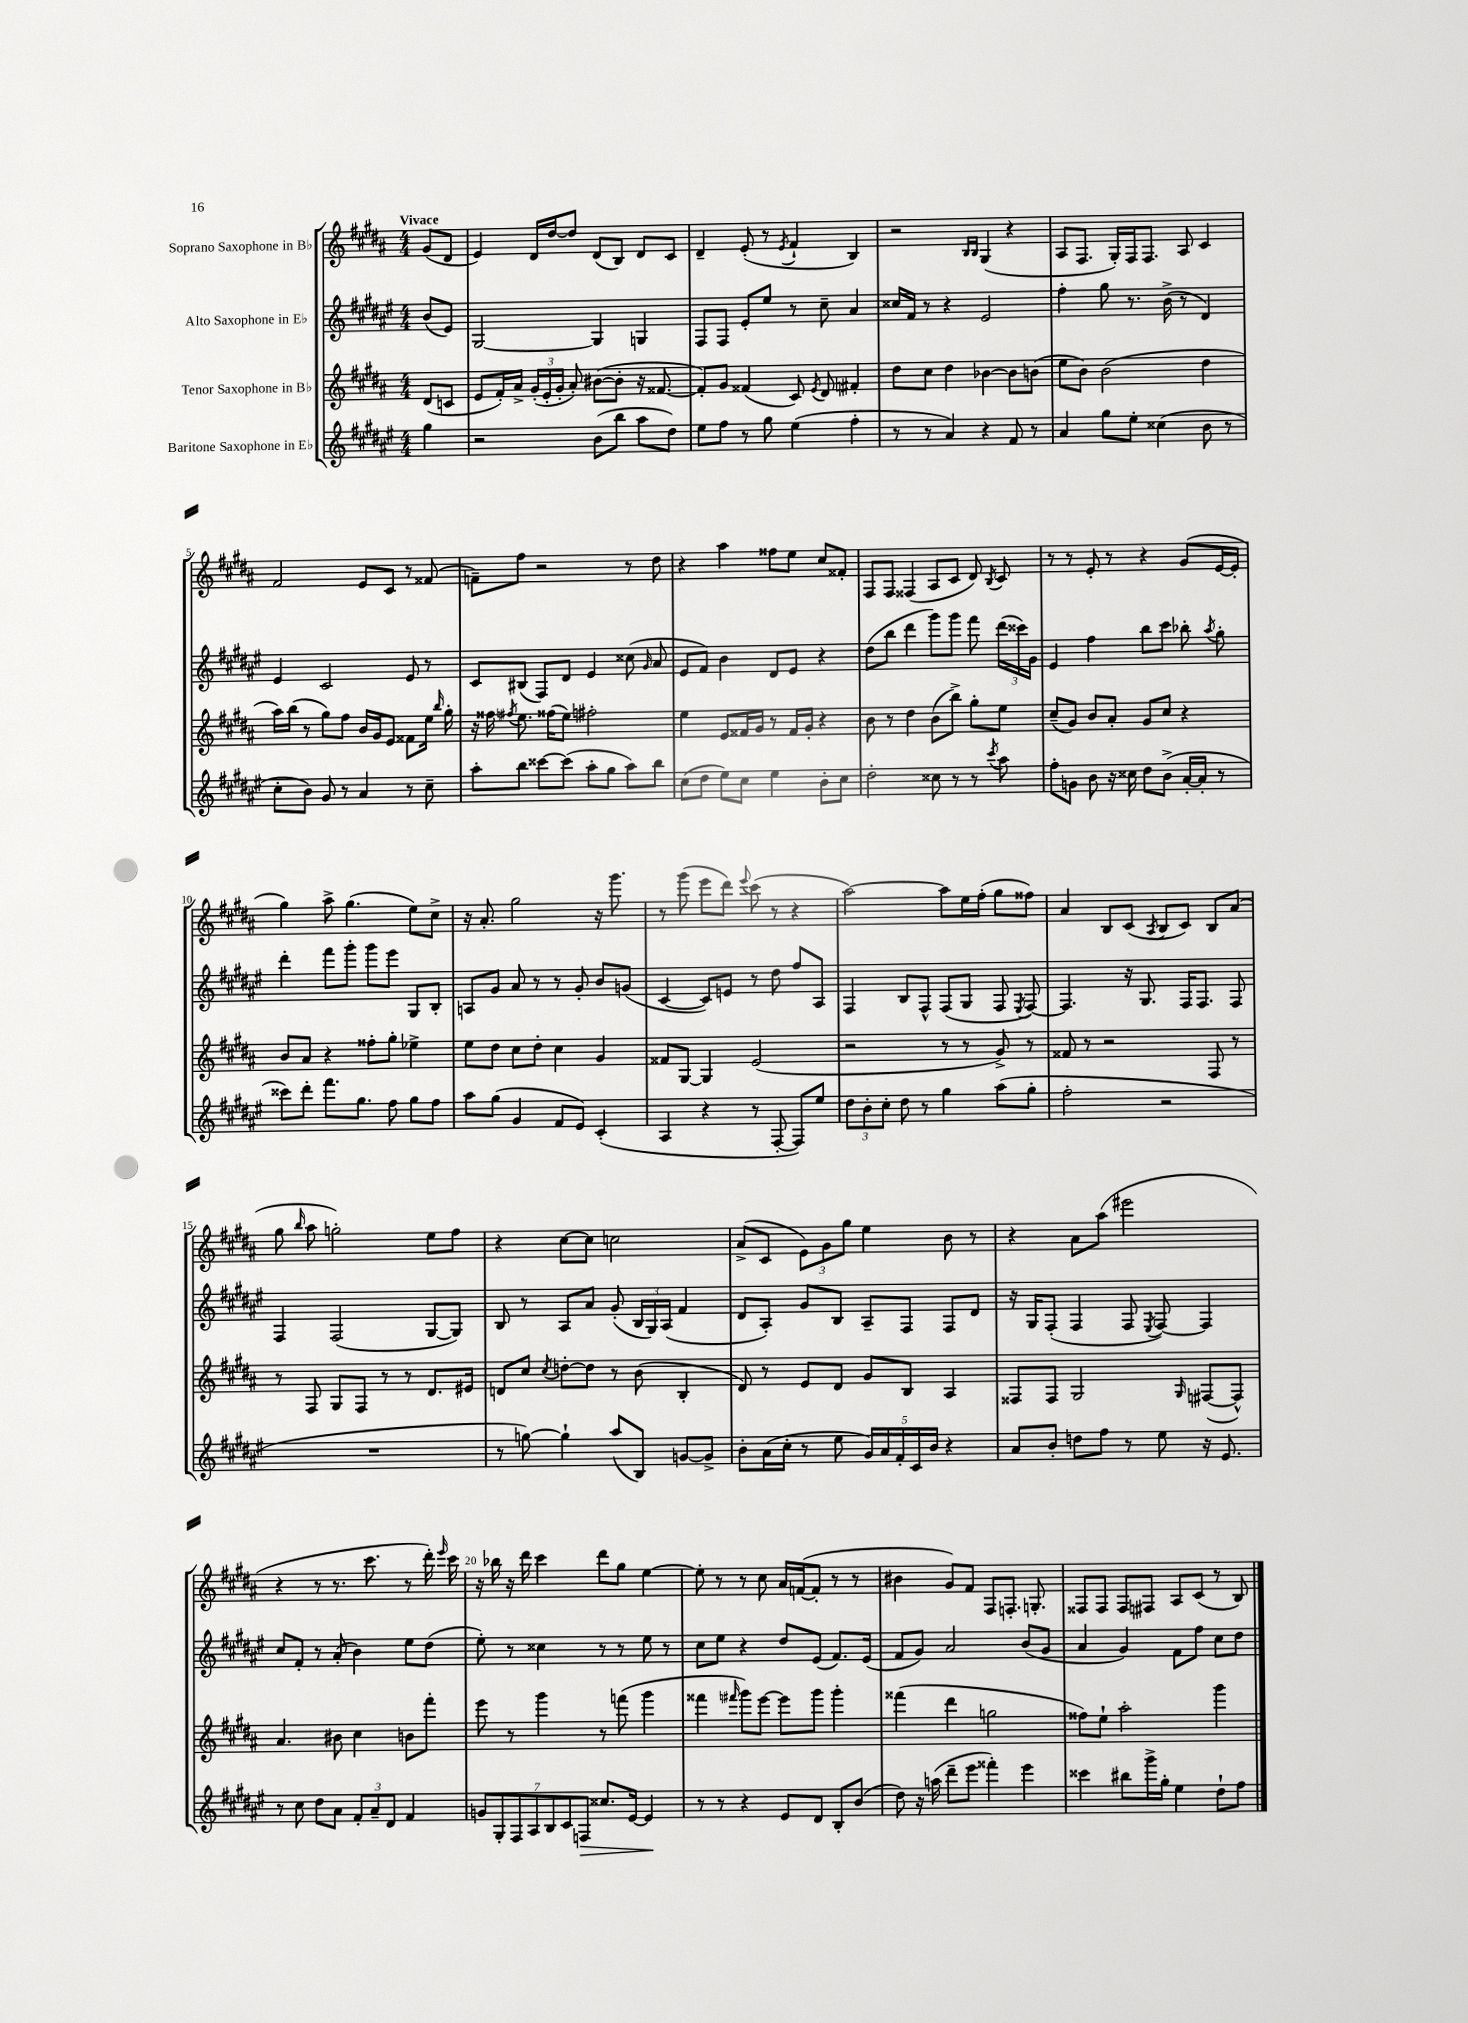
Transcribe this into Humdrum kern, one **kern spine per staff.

**kern	**kern	**kern	**kern
*staff4	*staff3	*staff2	*staff1
*clefG2	*clefG2	*clefG2	*clefG2
*k[f#c#g#d#a#e#]	*k[f#c#g#d#a#]	*k[f#c#g#d#a#e#]	*k[f#c#g#d#a#]
*M4/4	*M4/4	*M4/4	*M4/4
4gg#\	(8d#/L	(8b/L	(8g#/L
.	8c/J	8e#/J)	8d#/J
=	=	=	=
2r	8e/L	[2G#/	4e/)
.	16f#'/L)	.	.
.	16a#^/JJ	.	.
.	(24g#'/LL	.	16d#/LL
.	24e'/	.	.
.	.	.	[16dd#/J
.	24g#'/JJ	.	.
.	8a#'/)	.	8dd#/]J
(8b\L	([8b#\L	4G#/]	(8d#/L
8bb\J	8b#'\]J	.	8B/J)
8aa#\L	16r	4G/	8d#/L
.	[8.f##/	.	.
8dd#\J)	.	.	8c#/J
=	=	=	=
8ee#\L	8f##'/]L)	8F#/L	4d#~/
8ff#\J	8g#/J	8F#/J	.
8r	(4f##/	8e#'/L	(8e'/
8gg#\	.	8ee#/J	8r
.	.	.	8qe/
(4ee#\	8c#/)	8r	4f#`/
.	8qe/	.	.
.	8d#/	8cc#~\	.
4ff#'\	4f#'/	4a#/	4B/)
=	=	=	=
8r	8dd#\L	16cc##/LL	2r
.	.	16f#/JJ	.
8r	8cc#\J	8r	.
4a#/)	4dd#\	4r	.
.	.	.	16qqB/LL
.	.	.	16qqB/JJ
4r	[4b-\	2e#/	(4G#/
8f#/	8b-\]L	.	4r
8r	(8b\J	.	.
=	=	=	=
4a#/	8ee\L	4ff#'\	8A#/L
.	8b\J)	.	8.F#/J
8gg#\L	(2b\	8gg#\	.
.	.	.	16G#'/LL)
8ee#'\J	.	8.r	16F#/J
.	.	.	8.F#/J
(4cc##\	.	.	.
.	.	(16b^\	.
.	.	8r	8A#/
8b\	4dd#\	4d#/)	4c#/
8r	.	.	.
=	=	=	=
8cc#'\L	16aa#\LL)	4e#/	2f#/
.	(16bb\JJ	.	.
8b\J)	8r	.	.
8g#/	8gg#\L)	2c#/	.
8r	8ff#\J	.	.
4a#/	16b/LL	.	8e/L
.	16g#/J	.	.
.	8e/J	.	8c#/J
8r	8f##\L	8e#/	8r
8cc#~\	16ee\Jk	8r	(8f##/
.	16qqbb/	.	.
.	16gg#'\	.	.
=	=	=	=
8aa#'\L	16r	8c#/L	8f~\L)
.	16ff##\	.	.
.	8qff#/	.	.
8bb\J	8.ee\	(8B#/J	8ff#\J
[8ccc##\L	.	8F#/L)	2r
.	(16ff##\LK	.	.
(8ccc##\]J	8ee\J)	8d#/J	.
8aa#'\L	2ff#'\	4e#/	.
8gg#\J	.	.	.
8aa#\L)	.	(8cc##\	8r
.	.	16qqg#/	.
8bb\J	.	8a#/	8dd#\
=	=	=	=
(8cc#\L	4ee\	8e#/L	4r
8dd#\J	.	8f#/J)	.
8ee#\L)	8e/L	4b\	4aa#\
8cc#\J	16f##/L	.	.
.	16g#/JJ	.	.
4ee#\	8r	8d#/L	8ff##\L
.	16f##/LL	8e#/J	8ee\J
.	16g#'/JJ	.	.
8b'\L	4r	4r	8cc#/L
8cc#\J	.	.	8f##'/J
=	=	=	=
2dd#'\	8b\	(8dd#\L	8F#/L
.	8r	8bb\J	8F#/J
.	4dd#\	4ddd#\	(4F##/
8cc##\	(8b\L	8ggg#\L)	8A#/L
8r	8bb^\J)	8ggg#\J	8c#/J
8r	8gg#'\L	8fff#\	8d#/)
8qccc#/	.	.	8qB/
8aa#\	8ee\J	(24ddd#\LL	8c#/
.	.	24ccc##\)	.
.	.	24g#\JJ	.
=	=	=	=
8ff#'\L	(8cc#~/L	4e#/	8r
8g\J	8g#/J)	.	8r
8b\	8b/L	4ff#\	8e'/
16r	8a#'/J	.	8r
16cc##\	.	.	.
8dd#\L	8g#/L	8bb\L	4r
(8b^\J	8cc#/J	8ccc#\J	.
[16a#'/LL	4r	8bb-'\	(8g#/L
16a#'/]JJ	.	.	.
.	.	8qaa#/	.
8r	.	8gg#'\	[16e/L
.	.	.	16e'/]JJ
=	=	=	=
8ccc##\L)	8b/L	4ddd#'\	4gg#\)
8ddd#'\J	8a#/J	.	.
8.fff#\L	4r	8fff#\L	8aa#^\
.	.	8ggg#'\J	(4.gg#\
8.gg#\J	.	.	.
.	8ff##'\L	8ggg#\L	.
8ff#\	8gg#'\J	8eee#\J	.
8gg#\L	4ee-^\	8G#/L	8ee\L)
8ff#\J	.	8B'/J	8cc#^\J
=	=	=	=
8aa#\L	8ee\L	8A/L	16r
.	.	.	8.a#'/
(8gg#\J	8dd#\J	8g#/J	.
4g#/	8cc#\L	8a#/	2gg#\
.	8dd#'\J	8r	.
8f#/L	4cc#\	8r	.
8e#/J)	.	8g#'/	.
(4c#'/	4g#/	8b/L	16r
.	.	.	8.ggg#\
.	.	(8g/J	.
=	=	=	=
4A#/	8f##/L	[4c#/	8r
.	[8G#/J	.	(8ggg#\
4r	4G#/]	8c#/]L)	8eee\L
.	.	8e/J	8ddd#\J)
.	.	.	8qqeee/
8r	(2e/	8r	(8ccc#\
[8F#'/	.	8dd#\	8r
8F#/]L)	.	8ff#/L	4r
8ee#/J	.	8A#/J	.
=	=	=	=
12dd#\L	2r	4F#/	[2aa#\)
12b'\	.	.	.
12cc#'\J	.	.	.
8dd#\	.	8B/L	.
8r	.	8F#^^/J	.
4gg#\	8r	(8F#/L	8aa#\]L
.	8r	8G#/J	16ee\L
.	.	.	(16ff#'\JJ
(8aa#\L	8g#^/)	8F#/	8gg#\L
.	.	8qE#/	.
8gg#'\J	8r	[8F#/)	8ff##\J)
=	=	=	=
2ff#'\	8f##/	4.F#/]	4a#/
.	8r	.	.
.	2r	.	8B/L
.	.	16r	(8c#/J
.	.	8.G#/	.
.	.	.	8qA#/
2r	.	.	8B/L
.	.	16F#/LK	8c#/J)
.	.	8.F#/J	.
.	8F#/	.	8B/L
.	8r	8F#/	(8a#/J
=	=	=	=
1r	8r	4F#/	8gg#\
.	.	.	16qqbb/
.	8F#/	.	8aa#\
.	8G#/L	(2F#/	2gg'\)
.	8F#/J	.	.
.	8r	.	.
.	8r	.	.
.	8.d#/L	[8G#/L	8ee\L
.	.	8G#/]J)	8ff#\J
.	16e#/Jk	.	.
=	=	=	=
8r	8d/L	8B/	4r
[8gg\)	8cc#/J	8r	.
.	8qcc#/	.	.
4gg`\]	[8dd'\L	8A#/L	[8cc#\L
.	8dd\]J	8a#/J	8cc#\]J
(8aa#/L	8r	(8g#'/	2cc\
8B/J)	(8b\	24B/LL	.
.	.	24G#/)	.
.	.	(24A#/JJ	.
[8g/L	4B'/	4f#/	.
8g^/]J	.	.	.
=	=	=	=
8b'\L	8d#/)	8d#/L	(8a#^/L
(16a#\L	8r	8A#'/J)	8c#/J
16cc#'\JJ	.	.	.
8r	8e/L	8g#/L	12e\L)
.	.	.	12g#\
8ee#\	8d#/J	8B/J	.
.	.	.	12gg#\J
20g#/LL)	8g#/L	8A#~/L	4ee\
20a#/	.	.	.
20f#'/	.	.	.
.	8B/J	8F#/J	.
20c#/	.	.	.
20b/JJ	.	.	.
4r	4A#/	8F#/L	8b\
.	.	8d#/J	8r
=	=	=	=
8a#/L	8F##/L	16r	4r
.	.	16G#/LK	.
8b'/J	8F##/J	(8F#'/J	.
8dd\L	2G#/	4F#/	8a#\L
8ff#\J	.	.	(8aa#\J
8r	.	8F#/	2eee#\
.	.	8qE#/	.
8ee#\	.	[8F#/)	.
.	16qqG#/	.	.
16r	([8F#/L	4F#/]	.
8.e#/	.	.	.
.	8F#^^/]J)	.	.
=	=	=	=
8r	4.a#/	8cc#/L	4r
8cc#\	.	8f#'/J	.
8dd#\L	.	8r	8r
8a#\J	8b#\	(8a#'/	8.r
12f#'/L	4cc#\	4b\)	.
.	.	.	8.ccc#\
12a#~/	.	.	.
12d#/J	.	.	.
4f#/	8b\L	8ee#\L	8r
.	8fff#'\J	(8dd#\J	16ddd#'\)
.	.	.	16qqeee/
.	.	.	16ccc#\
=	=	=	=
14g/L	8eee\	8ee#'\)	16r
.	.	.	16bb-\
14G#'/	.	.	.
.	8r	8r	16r
14F#/	.	.	.
.	.	.	16ddd#\
14A#/	.	.	.
.	4ggg#\	4cc##\	4ccc#\
14B/	.	.	.
14c#/	.	.	.
14F/J	.	.	.
8.cc##/L	8r	8r	8ddd#\L
.	(8fff\	8r	8gg#\J
[16e#/Jk	.	.	.
4e#/]	4ggg#\	8ee#\	[4ee\
.	.	8r	.
=	=	=	=
8r	4fff##\	8cc#\L	8ee'\]
8r	.	8ee#\J	8r
.	16qqfff#/	.	.
4r	8ggg#\L)	4r	8r
.	[8eee\J	.	8cc#\
8e#/L	8eee\]L	8dd#/L	16a#/LL
.	.	.	([16f/J
8d#/J	8ggg#\J	(8e#/J	8f'/]J
8B'/L	4ggg#'\	8.f#/L)	8r
(8b/J	.	.	8r
.	.	(16e#/Jk	.
=	=	=	=
8dd#\)	(4fff##\	8f#/L	4b#\
16r	.	8g#/J)	.
(16aa\	.	.	.
8ddd#~\L	4ddd#\	2a#/	8g#/L)
8eee#\J	.	.	8f#/J
4fff##'\)	2gg\	.	8F#/L
.	.	.	8.F'/J
4eee#\	.	(8b/L	.
.	.	.	8.G'/
.	.	8g#/J	.
=	=	=	=
4ccc##\	8ff##\L)	4a#/	8F##/L
.	8ee`\J	.	8F##/J
8bb#\L	2aa#'\	4g#/)	8F##/L
16ggg#^\L	.	.	8F#/J
16gg#'\JJ	.	.	.
4ee#\	.	8f#\L	8A#/L
.	.	8ff#\J	(8c#/J
8dd#`\L	4ggg#\	8cc#\L	8r
8ff#\J	.	8dd#\J	8B/)
==	==	==	==
*-	*-	*-	*-
